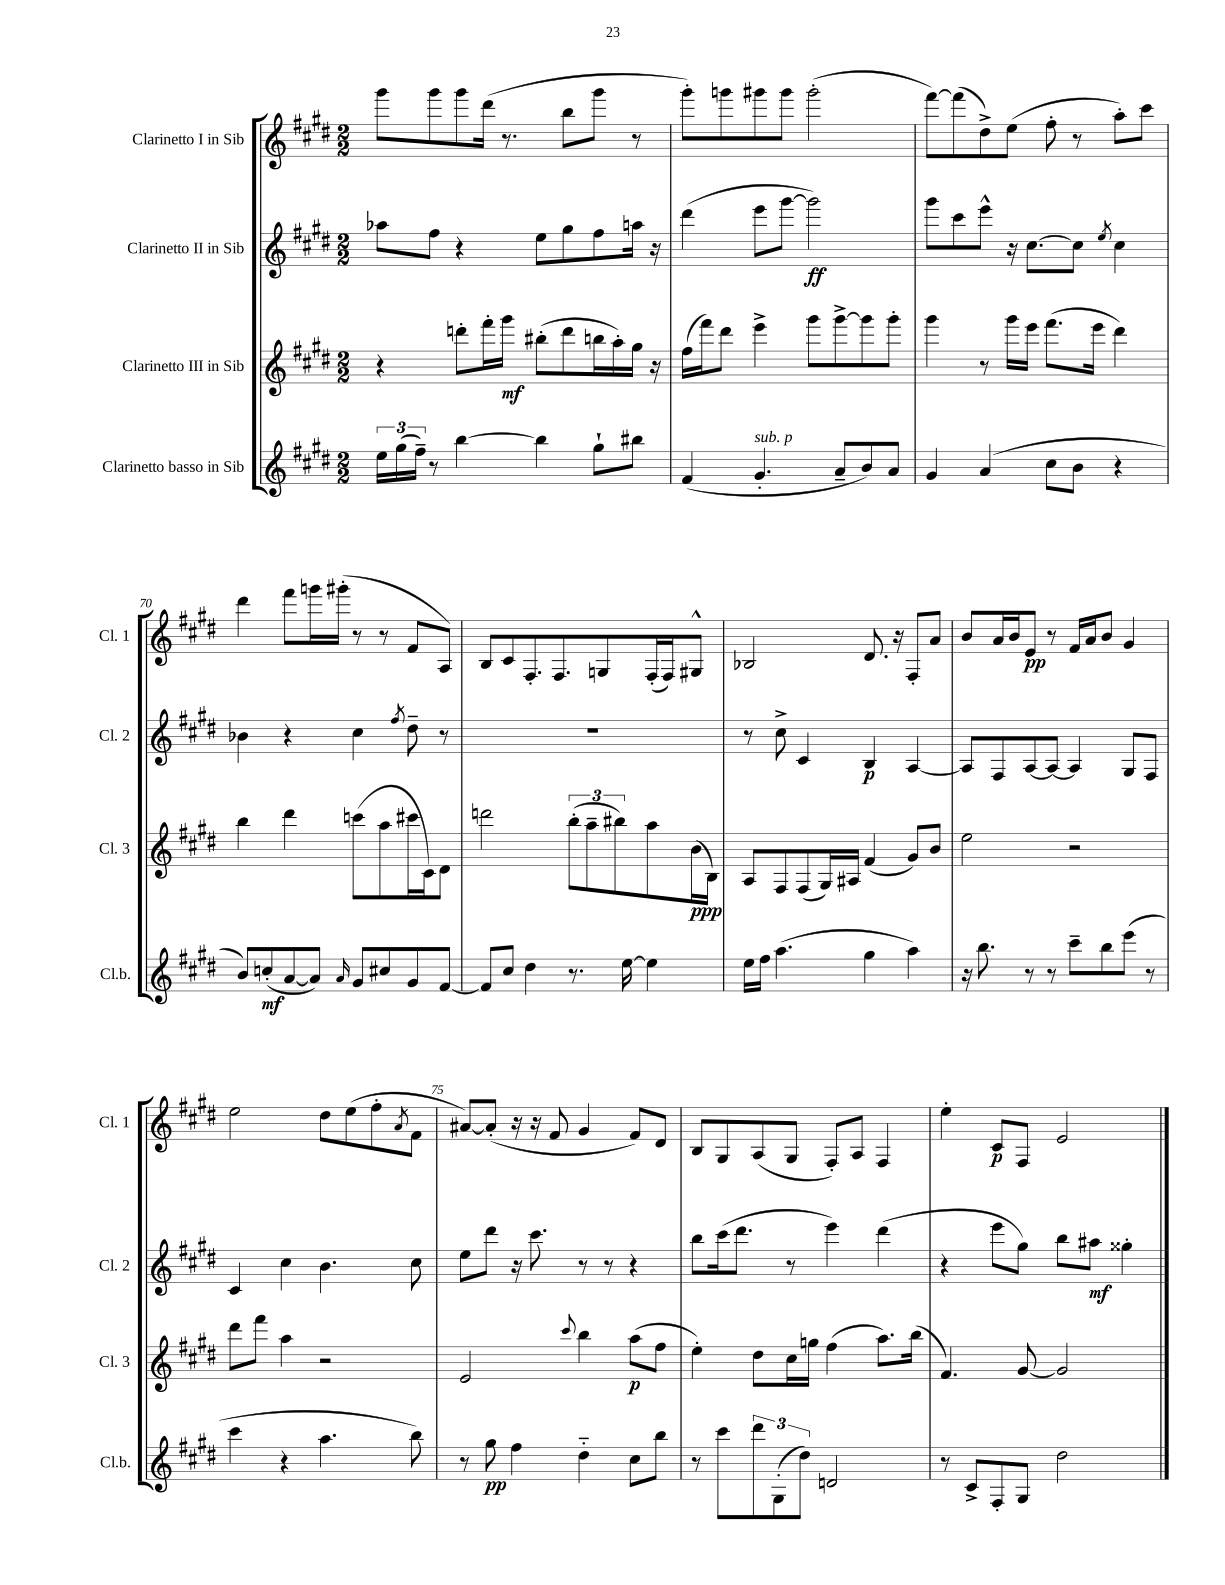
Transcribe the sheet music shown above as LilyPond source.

<<
\new StaffGroup <<
\new Staff = "s0" \with { instrumentName = "Clarinetto I in Sib" shortInstrumentName = "Cl. 1" } {
    \clef treble \key e \major \numericTimeSignature \time 2/2
    gis'''8 gis'''8 gis'''8 dis'''16( r8. b''8 gis'''8 r8 |
    gis'''8-.) g'''8 gis'''8 gis'''8 gis'''2-.( |
    fis'''8~) fis'''8( dis''8->) e''8( fis''8-. r8 a''8-.) cis'''8 |
    dis'''4 fis'''8 g'''16 gis'''16-.( r8 r8 fis'8 a8) |
    b8 cis'8 fis8.-. fis8. g8 fis16-.( fis16) gis8-^ |
    bes2 dis'8. r16 fis8-. a'8 |
    b'8 a'16 b'16 e'8\pp r8 fis'16 a'16 b'8 gis'4 |
    e''2 dis''8 e''8( fis''8-. \acciaccatura { a'8 } fis'8 |
    ais'8~) ais'8-.( r16 r16 fis'8 gis'4 fis'8) dis'8 |
    b8 gis8 a8( gis8 fis8-.) a8 fis4 |
    e''4-. cis'8\p fis8 e'2 \bar "|." |
}
\new Staff = "s1" \with { instrumentName = "Clarinetto II in Sib" shortInstrumentName = "Cl. 2" } {
    \clef treble \key e \major \numericTimeSignature \time 2/2
    aes''8 fis''8 r4 e''8 gis''8 fis''8 a''16 r16 |
    dis'''4( e'''8 gis'''8~ gis'''2\ff) |
    gis'''8 cis'''8 e'''8-^ r16 cis''8.~ cis''8 \acciaccatura { e''8 } cis''4 |
    bes'4 r4 cis''4 \acciaccatura { fis''8 } dis''8-- r8 |
    R1 |
    r8 cis''8-> cis'4 b4\p a4~ |
    a8 fis8 a8~ a8~ a4 gis8 fis8 |
    cis'4 cis''4 b'4. cis''8 |
    e''8 dis'''8 r16 cis'''8. r8 r8 r4 |
    b''8 cis'''16( dis'''8. r8 e'''4) dis'''4( |
    r4 e'''8 gis''8) b''8 ais''8\mf gisis''4-. \bar "|." |
}
\new Staff = "s2" \with { instrumentName = "Clarinetto III in Sib" shortInstrumentName = "Cl. 3" } {
    \clef treble \key e \major \numericTimeSignature \time 2/2
    r4 d'''8-. fis'''16-. gis'''16\mf bis''8-.( d'''8 b''16 a''16-.) gis''16 r16 |
    fis''16( fis'''16) dis'''8 e'''4-> gis'''8 gis'''8~-> gis'''8 gis'''8-. |
    gis'''4 r8 gis'''16 e'''16 fis'''8.( e'''16 dis'''4) |
    b''4 dis'''4 c'''8( a''8 cis'''16 cis'16) dis'8 |
    d'''2 \tuplet 3/2 { b''8-.( a''8-- bis''8) } a''8 b'16\ppp( b16) |
    a8 fis8 fis8( gis16) ais16 fis'4( gis'8) b'8 |
    e''2 r2 |
    dis'''8 fis'''8 a''4 r2 |
    e'2 \appoggiatura { cis'''8 } b''4 a''8\p( fis''8 |
    e''4-.) dis''8 cis''16 g''16 fis''4( a''8.) b''16( |
    fis'4.) gis'8~ gis'2 \bar "|." |
}
\new Staff = "s3" \with { instrumentName = "Clarinetto basso in Sib" shortInstrumentName = "Cl.b." } {
    \clef treble \key e \major \numericTimeSignature \time 2/2
    \tuplet 3/2 { e''16 gis''16( fis''16--) } r8 b''4~ b''4 gis''8-! bis''8 |
    fis'4( gis'4.-.^\markup { \italic "sub. p" } a'8-- b'8) a'8 |
    gis'4 a'4( cis''8 b'8 r4 |
    b'8) c''8-.\mf( a'8~ a'8) \grace { a'16 } gis'8 cis''8 gis'8 fis'8~ |
    fis'8 cis''8 dis''4 r8. e''16~ e''4 |
    e''16 fis''16 a''4.( gis''4 a''4) |
    r16 b''8. r8 r8 cis'''8-- b''8 e'''8( r8 |
    cis'''4 r4 a''4. b''8) |
    r8 gis''8\pp fis''4 dis''4-_ cis''8 b''8 |
    r8 cis'''8 \tuplet 3/2 { dis'''8 gis8-.( dis''8) } d'2 |
    r8 cis'8-> fis8-. gis8 dis''2 \bar "|." |
}
>>
>>
\layout { \context { \Score currentBarNumber = #67 \override BarNumber.break-visibility = ##(#f #t #t) barNumberVisibility = #(every-nth-bar-number-visible 5) } }
